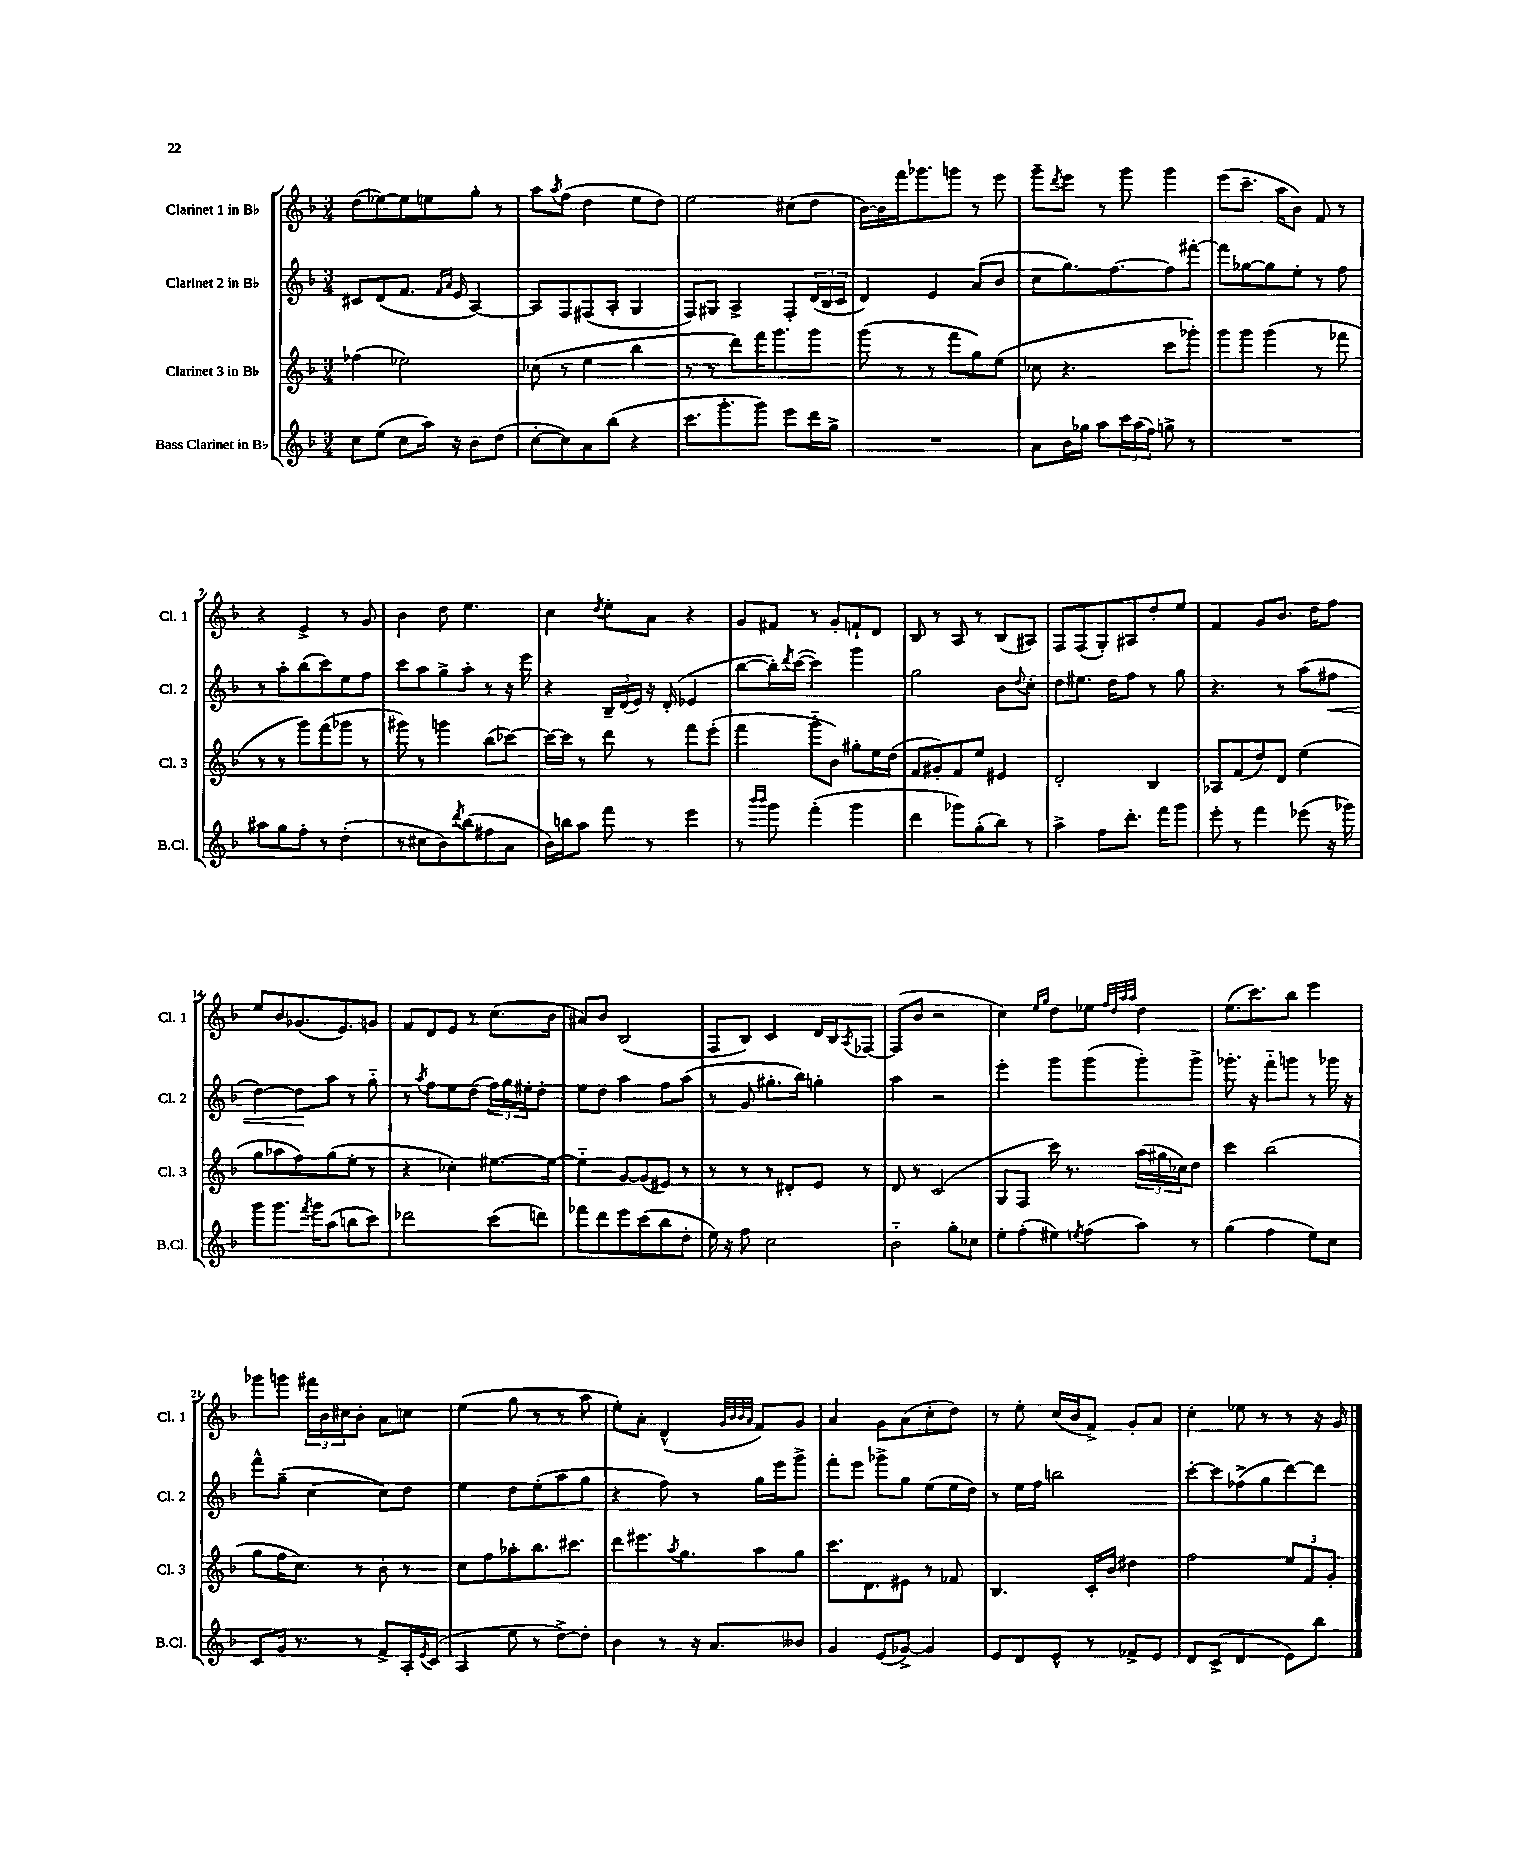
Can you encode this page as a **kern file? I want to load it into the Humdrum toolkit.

**kern	**kern	**kern	**dynam	**kern
*part4	*part3	*part2	*part2	*part1
*staff4	*staff3	*staff2	*staff2	*staff1
*I"Bass Clarinet in B♭	*I"Clarinet 3 in B♭	*I"Clarinet 2 in B♭	*	*I"Clarinet 1 in B♭
*I'B.Cl.	*I'Cl. 3	*I'Cl. 2	*	*I'Cl. 1
*clefG2	*clefG2	*clefG2	*	*clefG2
*k[b-]	*k[b-]	*k[b-]	*	*k[b-]
*M3/4	*M3/4	*M3/4	*	*M3/4
=1	=1	=1	=1	=1
8cc\L	(4ff-X\	8c#X/L	.	(8dd\L
(8ee\J	.	(8d/	.	[8ee-X\)
8cc\L	2ee-X\)	8.f/J	.	8ee-\]
16aa\Jk)	.	.	.	8een\
.	.	16qqf/LL	.	.
.	.	16qqa/JJ	.	.
16r	.	16e/	.	.
8b-\L	.	[4A/)	.	8gg'\J
(8dd\J	.	.	.	8r
=2	=2	=2	=2	=2
[8cc'\L	(8cc-X\	8A/L]	.	8aa\L
.	.	.	.	8qaa/
8cc\])	8r	8F/	.	(8ff\J
8a\	4ee\	(8F#X/	.	4dd\
(8bb-\J	.	8A'/J	.	.
4r	4bb-\	4G/	.	8ee\L
.	.	.	.	8dd\J)
=3	=3	=3	=3	=3
8.ccc\L	8r	8F/L)	.	2ee\
.	8r	8G#X/J	.	.
8.ggg'\	.	.	.	.
.	8ddd\L)	4A^/	.	.
8ggg\J)	16fff\K	.	.	.
.	8.ggg\	.	.	.
8eee\L	.	8F'/L	.	(8cc#X\L
16ddd\L	8ggg\J	(24d/L	.	8dd\J
.	.	24B-/	.	.
16gg^\JJ	.	.	.	.
.	.	24c/JJ	.	.
=4	=4	=4	=4	=4
2.r	(8ggg\	4d/)	.	[16b-\LL)
.	.	.	.	16b-\]
.	8r	.	.	16fff\J
.	.	.	.	8.ggg-X\
.	8r	4e/	.	.
.	8fff\L	.	.	8gggn\J
.	8gg\)	(8a/L	.	8r
.	(8ee\J	8b-/J	.	8eee\
=5	=5	=5	=5	=5
8a\L	8cc-X\	8cc\L	.	8ggg~\L
.	.	.	.	8qddd/
16b-\L	4.r	8.gg\)	.	8eee\J
16gg-X\JJ	.	.	.	.
8aa\L	.	.	.	8r
.	.	[8.ff\	.	.
24ccc\L	.	.	.	8ggg\
(24aa\	.	.	.	.
24ff\JJ)	.	.	.	.
8ggn^\	8ccc\L	8ff\]	.	4ggg\
8r	8ggg-X'\J)	[8fff#X'\J	.	.
=6	=6	=6	=6	=6
2.r	8ggg\L	8fff#\L]	.	(8eee\L
.	8ggg\J	[8gg-X\	.	8.ccc~\J
.	(4ggg\	8gg-\]	.	.
.	.	.	.	16aa\KL
.	.	8ee'\J	.	8b-\J)
.	8r	8r	.	8f/
.	8fff-X\	8ff\	.	8r
!!LO:LB:g=z
=7	=7	=7	=7	=7
8aa#X\L	8r	8r	.	4r
8gg\	8r	8aa'\L	.	.
8ff'\J	8ggg\L)	(8bb-\	.	4e^/
8r	(8fff\	8ccc\)	.	.
(4dd'\	8ggg-X\J	8ee\	.	8r
.	8r	8ff\J	.	8g/
=8	=8	=8	=8	=8
8r	8ggg#X\)	8ccc\L	.	4b-\
8cc#X\L	8r	8aa\	.	.
8b-\)	4gggn\	8gg^\	.	8dd\
8qddd/	.	.	.	.
(8bb-\	.	8aa'\J	.	4.ee\
8ff#X\	(8bb-\L	8r	.	.
8a\J	[8ccc-X\J)	16r	.	.
.	.	16eee\	.	.
=9	=9	=9	=9	=9
16b-\LL)	16ccc-\LL_	4r	.	4cc\
16bbn\J	16ccc-\JJ]	.	.	.
8aa\J	8r	.	.	.
.	.	.	.	8qdd/
8fff\	8ddd\	24B-~/LL	.	8ee'\L
.	.	(24d/	.	.
.	.	24e/JJ)	.	.
8r	8r	16r	.	8a\J
.	.	(16d'/	.	.
4eee\	8fff\L	4e-X/	.	4r
.	(8eee'\J	.	.	.
=10	=10	=10	=10	=10
8r	4fff\	[8bb-\L	.	8g/L
16qqbbb-/LL	.	.	.	.
16qqbbb-/JJ	.	.	.	.
8ggg\	.	16bb-'\L])	.	8f#X/J
.	.	8qddd/	.	.
.	.	([16ccc\JJ	.	.
(4fff'\	8ggg\L	4ccc\])	.	8r
.	8b-\J)	.	.	8g'/L
4ggg\	8gg#X'\L	4ggg\	.	8fn`/
.	16ee\L	.	.	8d/J
.	(16dd\JJ	.	.	.
=11	=11	=11	=11	=11
4ddd\	8f/L	2gg\	.	8B-/
.	8g#X'/)	.	.	8r
8ggg-X\L)	8f/	.	.	8A/
(8gg'\	8ee/J	.	.	8r
8bb-\J)	4e#X/	8b-\L	.	(8B-/L
.	.	8qqdd/	.	.
8r	.	8cc'\J	.	8A#X/J)
=12	=12	=12	=12	=12
4aa^\	2d'/	8dd\L	.	8F/L
.	.	8.ee#X\J	.	(8F/
8ff\L	.	.	.	8G'/)
.	.	16dd\KL	.	.
8.ddd'\J	.	8ff\J	.	8A#X/
.	4B-/	8r	.	8dd'/
16fff\KL	.	.	.	.
8ggg\J	.	8gg\	.	8ee/J
=13	=13	=13	=13	=13
8eee'\	8A-X/L	4.r	.	4f/
8r	(8f/	.	.	.
4fff\	8dd/)	.	.	8g/L
.	8d/J	8r	.	8.b-/J
(8eee-X\	(4ee\	(8aa\L	.	.
.	.	.	.	16dd\KL
!	!	!	!LO:HP:b	!
16r	.	8ff#X\J	<	8ff\J
16ggg-X\)	.	.	.	.
!!LO:LB:g=z
=14	=14	=14	=14	=14
8ggg\L	8gg\L	[4dd\)	.	8ee/L
8.ggg\J	8aa-X\	.	.	8b-/
.	8ff\)	8dd\L]	.	(8.g-X/
8qfff/	.	.	.	.
16ggg\KL	.	.	.	.
(8aa\J	(8gg\	8aa\J	[	.
.	.	.	.	8.e/)
8bbn\L	8ee'\J	8r	.	.
8ccc\J)	8r	8gg\	.	8gn/J
=15	=15	=15	=15	=15
2ddd-X\	4r	8r	.	8f/L
.	.	8qaa/	.	.
.	.	8ff\L	.	8d/
.	4cc-X'\)	8ee\	.	8e/J
.	.	(8dd\J	.	8r
(8ccc\L	[8.ee#X\L	24ff\LL)	.	(8.cc\L
.	.	24gg\	.	.
.	.	24ee#X'\J	.	.
8dddn\J)	.	8dd'\J	.	.
.	16ee#\Jk_	.	.	16b-\Jk
=16	=16	=16	=16	=16
8fff-X\L	4ee#\]	8ee\L	.	8a#X/L)
8ddd\	.	8dd\J	.	8b-/J
8eee\	[8g/L	4aa\	.	(2B-/
(8ccc\	(8g/]	.	.	.
8bb-\	8e#X/J)	8ff\L	.	.
8dd'\J	8r	(8aa\J	.	.
=17	=17	=17	=17	=17
16ee\)	8r	8r	.	8F/L
16r	.	.	.	.
8ff\	8r	8g/	.	8B-/J)
2cc\	8r	8.gg#X'\L	.	4c/
.	8d#X'/L	.	.	.
.	.	16bb-\Jk)	.	.
.	8e/J	4ggn'\	.	16d/LL
.	.	.	.	16B-/J
.	.	.	.	8qA/
.	8r	.	.	[8F-X/J
=18	=18	=18	=18	=18
2b-\	8d/	4aa\	.	(8F-/L]
.	8r	.	.	8b-/J
.	(2c/	2r	.	2r
8gg'\L	.	.	.	.
8cc-X\J	.	.	.	.
=19	=19	=19	=19	=19
8ee'\L	8G/L	4eee'\	.	4cc\)
(8ff'\	8F/J	.	.	.
.	.	.	.	16qqee/LL
.	.	.	.	16qqgg/JJ
8ee#X\)	16ccc\)	8ggg\L	.	8dd\L
.	8.r	.	.	.
8qeen/	.	.	.	.
(8ff\	.	(8ggg\	.	8ee-X\J
.	.	.	.	32qqff/LLL
.	.	.	.	32qqdd/
.	.	.	.	32qqaa/
.	.	.	.	32qqaa/JJJ
8aa\J)	(24aa\LL	8ggg'\)	.	4dd\
.	24gg#X\	.	.	.
.	24cc-X\J)	.	.	.
8r	8dd\J	8ggg^\J	.	.
=20	=20	=20	=20	=20
(4gg\	4ccc\	8.ggg-X'\	.	(8.ee\L
.	.	16r	.	8.ccc\)
4ff\	(2bb-\	8fff\L	.	.
.	.	8gggn\J	.	8bb-\J
8ee\L)	.	8r	.	4eee\
8cc\J	.	16ggg-X\	.	.
.	.	16r	.	.
!!LO:LB:g=z
=21	=21	=21	=21	=21
8c/L	8gg\L	8fff^^\L	.	8ggg-X\L
16g/Jk	16ff\K	(8gg~\J	.	8gggn\J
8.r	8.cc\J)	.	.	.
.	.	[4cc\	.	24fff#X\LL
.	.	.	.	24b-\
.	.	.	.	24cc#X\J
8r	8r	.	.	8b-'\J
8f^/L	8b-'\	8cc\L])	.	8a\L
16A'/L	8r	8dd\J	.	8ccn\J
8qe/	.	.	.	.
(16c/JJ	.	.	.	.
=22	=22	=22	=22	=22
4A/	8cc\L	4ee\	.	(4ee\
.	8ff\	.	.	.
8ee\	8aa-X'\	8dd\L	.	8gg\
8r	8.bb-\	(8ee'\	.	8r
[8dd^\L)	.	8aa\	.	8r
.	8.ccc#X\J	.	.	.
8dd'\J]	.	8gg\J	.	8aa\
=23	=23	=23	=23	=23
4b-\	8ddd\L	4r	.	8ee'\L)
.	8.eee#X\	.	.	8a'\J
8r	.	8ff\)	.	(4d^^/
.	8qaa/	.	.	.
.	8.gg\	.	.	.
16r	.	8r	.	.
8.a/L	.	.	.	.
.	.	.	.	32qqg/LLL
.	.	.	.	32qqb-/
.	.	.	.	32qqb-/
.	.	.	.	32qqa/JJJ
.	8aa\	16gg\LL	.	8f/L)
.	.	16eee\J	.	.
8b--X/J	8gg\J	8ggg^\J	.	8g/J
=24	=24	=24	=24	=24
4g/	8.ccc\L	8fff'\L	.	4a/
.	.	8eee\J	.	.
.	8.d\	.	.	.
(8e/L	.	8ggg-X^\L	.	8g\L
[8g-X^/J)	8e#X\J	8gg\J	.	(8a\
4g-/]	8r	(8ee\L	.	8cc'\
.	8f-X/	16ee\L	.	8dd\J)
.	.	16dd\JJ)	.	.
=25	=25	=25	=25	=25
8e/L	4.B-/	8r	.	8r
8d/	.	16ee\LL	.	8ee'\
.	.	16ff\JJ	.	.
8e^^/J	.	2bbn\	.	(16cc/LL
.	.	.	.	16b-/J
8r	16c'/LL	.	.	8f^/J)
.	16b-/JJ	.	.	.
8f-X^/L	4dd#X\	.	.	8g'/L
8e/J	.	.	.	8a/J
=26	=26	=26	=26	=26
8d/L	2ff\	[8ccc'\L	.	4cc'\
(8c^/J	.	8ccc\]	.	.
4d/	.	(8ff-X^\	.	8ee-X\
.	.	8gg\	.	8r
8e\L)	12ee/L	[8ddd\)	.	8r
.	12f/	.	.	.
8bb-\J	.	8ddd\J]	.	16r
.	12g'/J	.	.	.
.	.	.	.	16g/
==	==	==	==	==
*-	*-	*-	*-	*-
